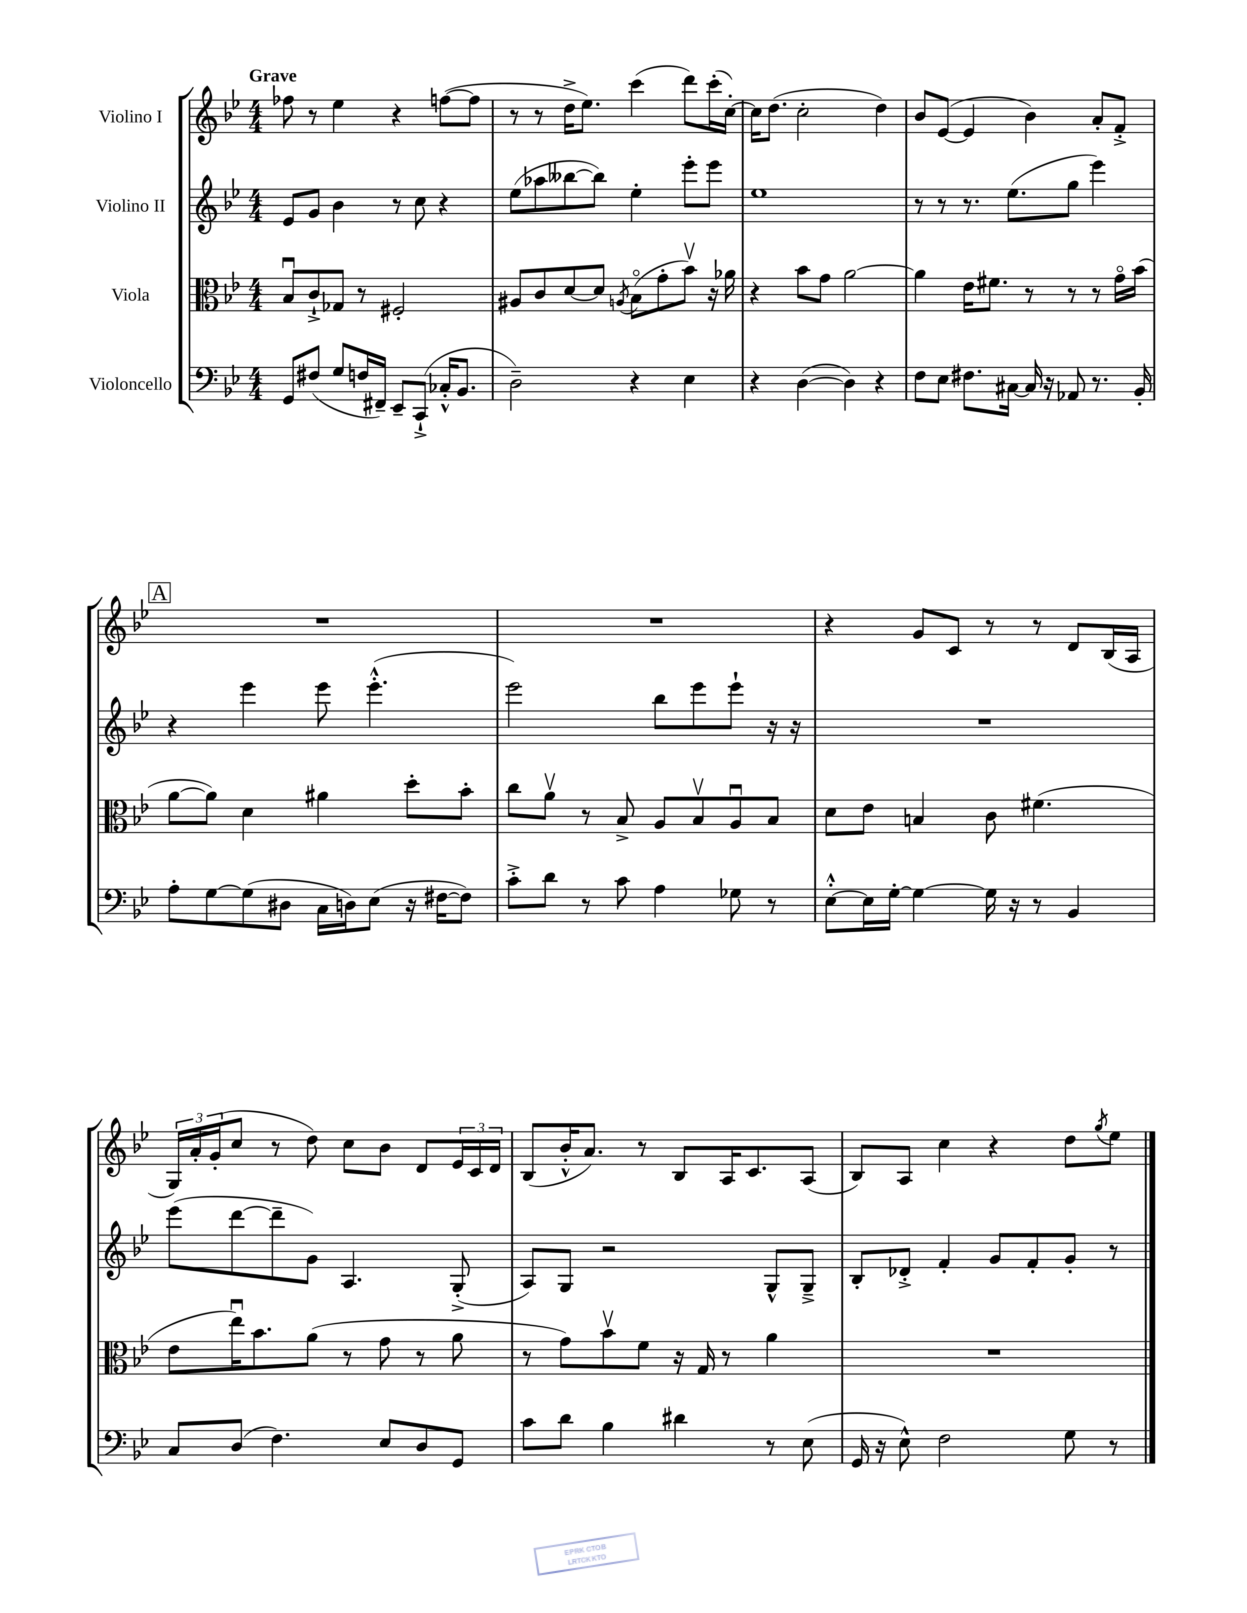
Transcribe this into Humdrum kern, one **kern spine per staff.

**kern	**kern	**kern	**kern
*staff4	*staff3	*staff2	*staff1
*clefF4	*clefC3	*clefG2	*clefG2
*k[b-e-]	*k[b-e-]	*k[b-e-]	*k[b-e-]
*M4/4	*M4/4	*M4/4	*M4/4
8GG/L	8B-u/L	8e-/L	8ff-\
(8F#/J	8c`^/	8g/J	8r
8G/L	8G-/J	4b-\	4ee-\
16F/L	8r	.	.
16FF#~/JJ)	.	.	.
8EE-~/L	2F#'/	8r	4r
(8CC`^/J	.	8cc\	.
16C-'^^/LK	.	4r	([8ff\L
8.BB-/J	.	.	.
.	.	.	8ff\]J
=	=	=	=
2D~\)	8A#/L	(8ee-\L	8r
.	8c/	8aa-\	8r
.	[8d/	[8bb--\	16dd^\LK
.	.	.	8.ee-\J)
.	8d/]J	8bb--\]J)	.
.	8qA/	.	.
4r	(8B-o\L	4ee-'\	(4ccc\
.	8g'\	.	.
4E-\	8b-v\J)	8eee-'\L	8ddd\L)
.	16r	8eee-\J	(16ccc'\L
.	16a-\	.	[16cc'\JJ)
=	=	=	=
4r	4r	1ee-	16cc\]LK
.	.	.	(8.dd\J
([4D\	8b-\L	.	2cc'\
.	8g\J	.	.
4D\])	[2a\	.	.
4r	.	.	4dd\)
=	=	=	=
8F\L	4a\]	8r	8b-/L
8E-\J	.	8r	([8e-/J
8.F#\L	16e-\LK	8.r	4e-/]
.	8.f#\J	.	.
[16C#\Jk	.	(8.ee-\L	.
16C#/]	8r	.	4b-\)
16r	.	.	.
8AA-/	8r	8gg\J	.
8.r	8r	4eee-\)	8a'/L
.	16go\LL	.	8f'^/J
16BB-'/	(16b-\JJ	.	.
=	=	=	=
8A'\L	[8a\L	4r	1r
[8G\	8a\]J)	.	.
(8G\]	4d\	4eee-\	.
8D#\J	.	.	.
16C\LL	4a#\	8eee-\	.
16D\J)	.	.	.
(8E-\J	.	(4.eee-'^^\	.
16r	8dd'\L	.	.
[16F#\LK	.	.	.
8F#\]J)	8b-'\J	.	.
=	=	=	=
8c'^\L	8cc\L	2eee-\)	1r
8d\J	8av\J	.	.
8r	8r	.	.
8c\	8B-^/	.	.
4A\	8A/L	8bb-\L	.
.	8B-v/	8eee-\	.
8G-\	8Au/	8eee-`\J	.
8r	8B-/J	16r	.
.	.	16r	.
=	=	=	=
[8E-'^^\L	8d\L	1r	4r
16E-\]L	8e-\J	.	.
[16G'\JJ	.	.	.
4G\_	4B/	.	8g/L
.	.	.	8c/J
16G\]	8c\	.	8r
16r	.	.	.
8r	(4.f#\	.	8r
4BB-/	.	.	8d/L
.	.	.	(16B-/L
.	.	.	16A/JJ
=	=	=	=
8C/L	8e-\L	(8eee-\L	24G/LL)
.	.	.	24a'/
.	.	.	(24g'/J
(8D/J	16ee-u\K)	[8ddd\	8cc/J
.	8.b-\	.	.
4.F\)	.	8ddd~\]	8r
.	(8a\J	8g\J)	8dd\)
.	8r	4.A/	8cc\L
8E-/L	8g\	.	8b-\J
8D/	8r	.	8d/L
8GG/J	8a\	(8G'^/	24e-/L
.	.	.	24c/
.	.	.	24d/JJ
=	=	=	=
8c\L	8r	8A/L)	(8B-/L
8d\J	8g\L)	8G/J	16b-'^^/K
.	.	.	8.a/J)
4B-\	8b-v\	2r	.
.	8f\J	.	8r
4d#\	16r	.	8B-/L
.	16G/	.	.
.	8r	.	16A/K
.	.	.	8.c/
8r	4a\	8G^^/L	.
(8E-\	.	8G~^/J	(8A/J
=	=	=	=
16GG/	1r	8B-'/L	8B-/L)
16r	.	.	.
8E-^^\)	.	8d-'^/J	8A/J
2F\	.	4f'/	4cc\
.	.	8g/L	4r
.	.	8f'/	.
8G\	.	8g'/J	8dd\L
.	.	.	8qgg/
8r	.	8r	8ee-\J
==	==	==	==
*-	*-	*-	*-
